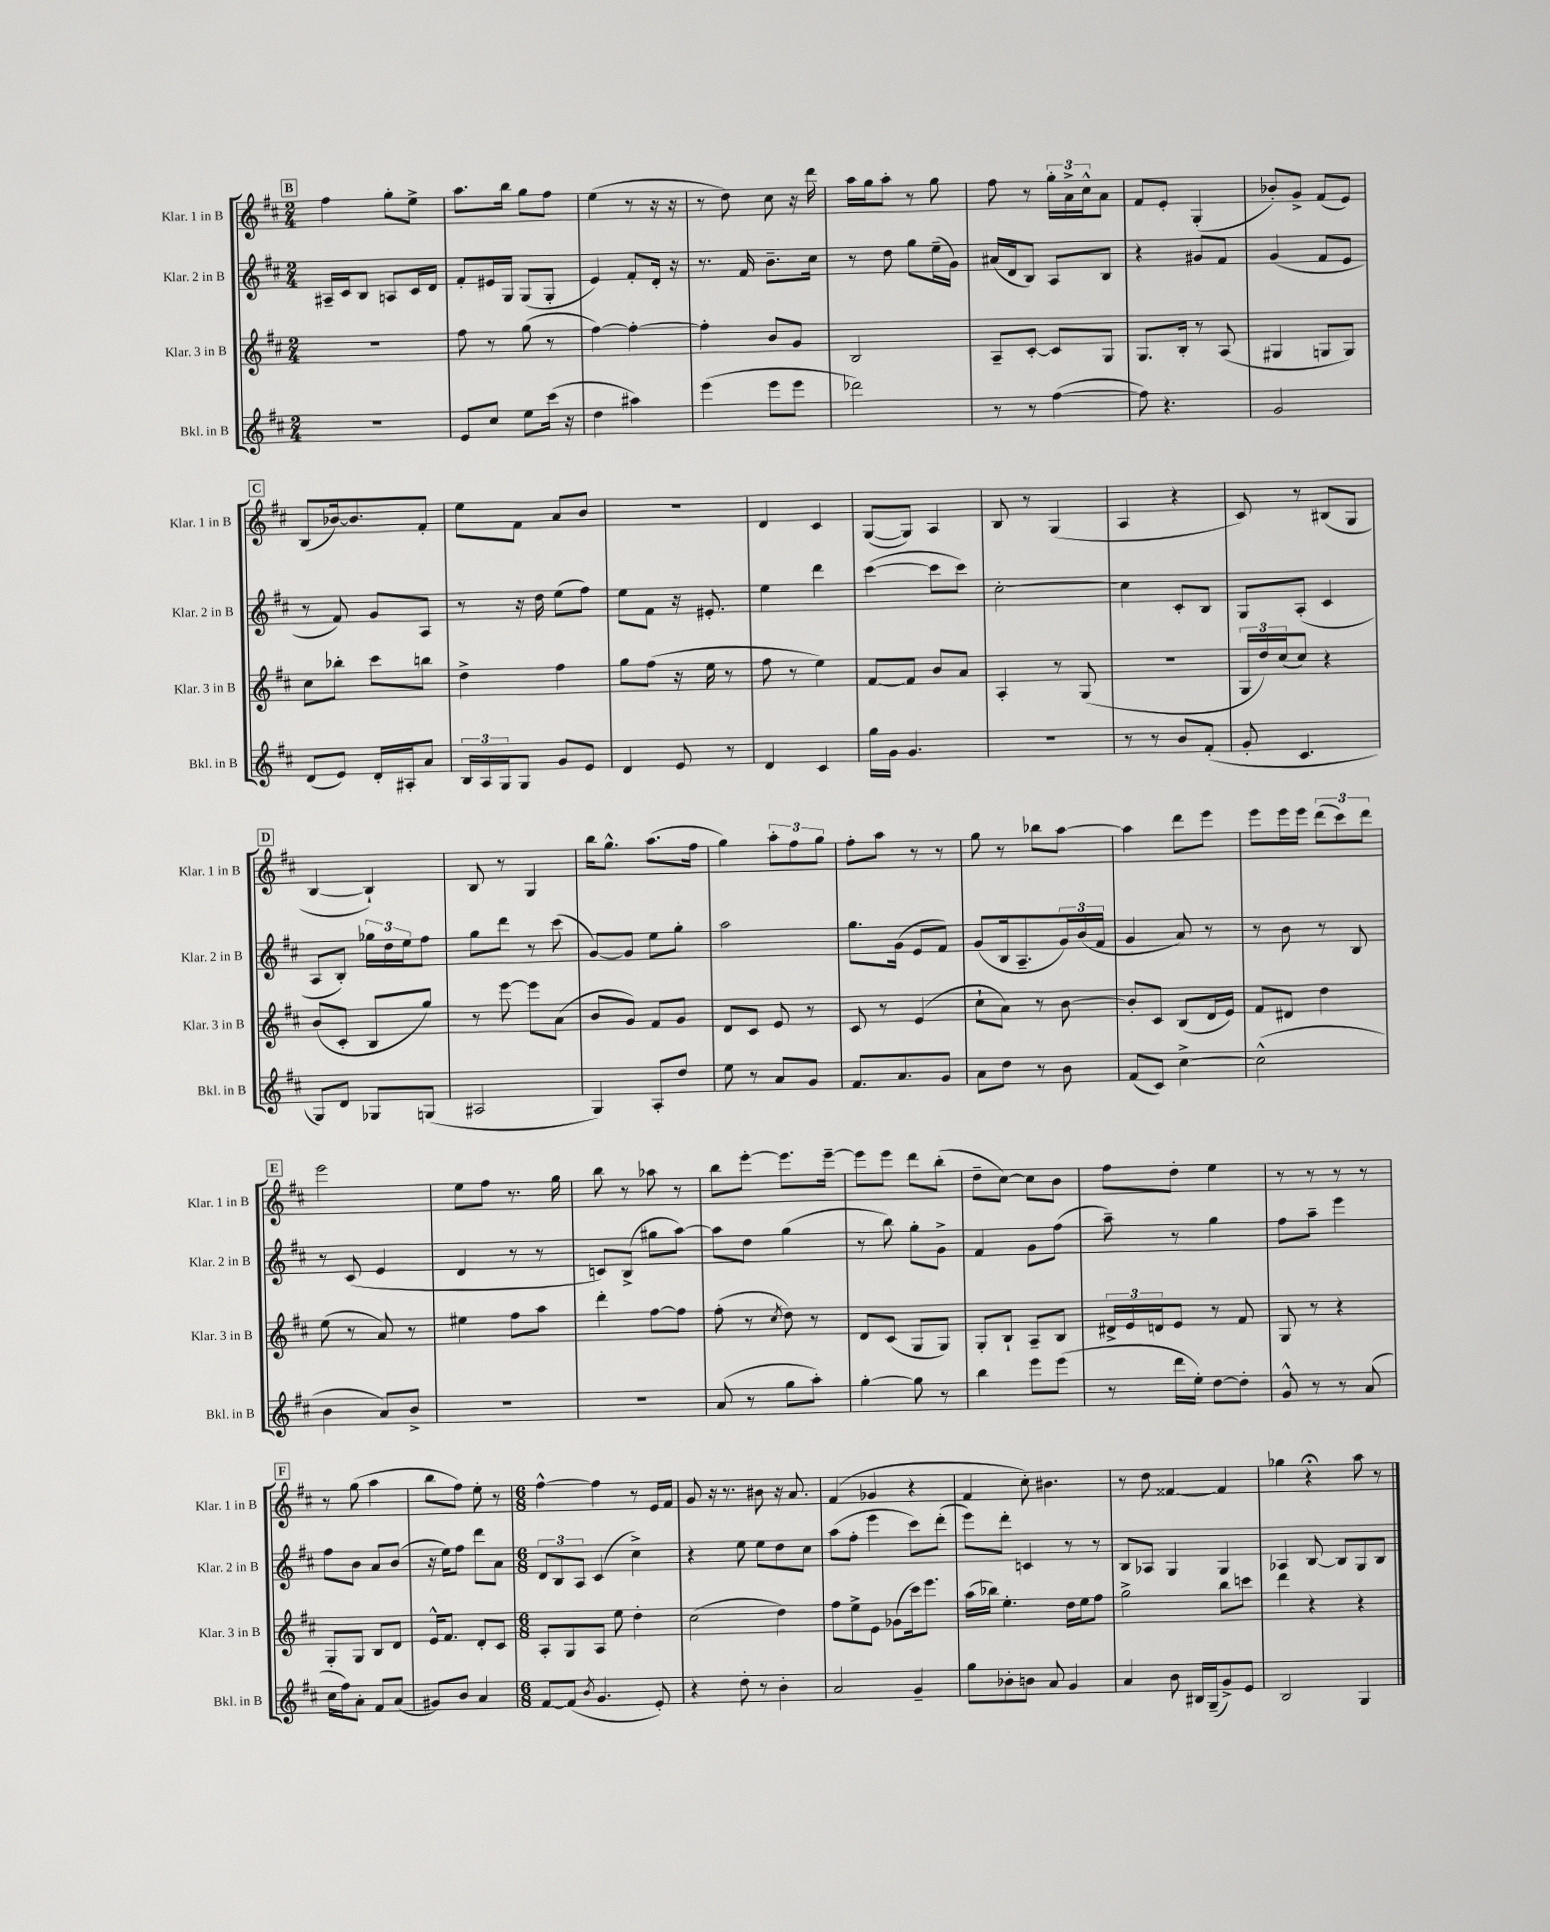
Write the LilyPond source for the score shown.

<<
\new StaffGroup <<
\new Staff = "s0" \with { instrumentName = "Klar. 1 in B" shortInstrumentName = "Klar. 1 in B" } {
    \clef treble \key d \major \numericTimeSignature \time 2/4
    \mark \markup { \box "B" } fis''4 g''8-. e''8-> |
    a''8. b''16 g''8 fis''8 |
    e''4( r8 r16 r16 |
    r8 d''8) cis''8 r16 d'''16 |
    a''16 g''16 a''8-. r8 g''8 |
    fis''8 r8 \tuplet 3/2 { g''16-. a'16-> cis''16-^ } a'8 |
    fis'8 e'8-. g4-.( |
    bes'8-.) g'8-> fis'8( e'8) |
    \mark \markup { \box "C" } b8( bes'16~) bes'8. fis'8-. |
    e''8 fis'8 a'8 b'8 |
    R2 |
    d'4 cis'4 |
    g8~( g8) a4 |
    b8 r8 g4( |
    a4 r4 |
    cis'8) r8 bis8( g8 |
    \mark \markup { \box "D" } b4~ b4-!) |
    b8 r8 g4 |
    b''16 g''8.-^ a''8.( fis''16 |
    g''4) \tuplet 3/2 { a''8-. fis''8 g''8 } |
    fis''8-. a''8 r8 r8 |
    g''8 r8 bes''8 a''8~ |
    a''4 d'''8 e'''8 |
    e'''8 e'''16 e'''16 \tuplet 3/2 { d'''8( cis'''8) d'''8 } |
    \mark \markup { \box "E" } e'''2 |
    e''8 fis''8 r8. g''16 |
    b''8 r8 aes''8 r8 |
    b''8 e'''8~-. e'''8. e'''16~-- |
    e'''8 e'''8 d'''8 b''8-.( |
    d''8-- cis''8~) cis''8 b'8 |
    fis''8 d''8-. e''4 |
    r8 r8 r8 r8 |
    \mark \markup { \box "F" } r8 g''8( a''4 |
    b''8 fis''8) e''8-. r8 |
    \numericTimeSignature \time 6/8 fis''4~-^ fis''4 r8 e'16 fis'16 |
    g'8 r16 r8. bis'8 r16 a'8. |
    fis'4( ges'4 r4 |
    fis'4 cis''8-.) bis'4. |
    r8 d''8 fisis'4~ fisis'4 |
    ges''4 r4\fermata a''8 r8 \bar "|." |
}
\new Staff = "s1" \with { instrumentName = "Klar. 2 in B" shortInstrumentName = "Klar. 2 in B" } {
    \clef treble \key d \major \numericTimeSignature \time 2/4
    \mark \markup { \box "B" } ais16-- cis'16 b8 a8 cis'16 d'16 |
    fis'8-. eis'16 g16 g8( g8-. |
    e'4) fis'8-. d'16-. r16 |
    r8. fis'16 b'8.-- cis''16 |
    r8 d''8 g''8 e''16--( g'16) |
    ais'16( d'16 b8) a8 b8 |
    r4 gis'8 fis'8 |
    g'4( fis'8 e'8 |
    \mark \markup { \box "C" } r8 fis'8) g'8 a8 |
    r8 r16 d''16 e''8( fis''8) |
    e''8 fis'8 r16 eis'8.-. |
    e''4 d'''4 |
    cis'''4~( cis'''8 cis'''8) |
    cis''2~-. |
    cis''4 cis'8-. b8 |
    g8 a8-.( cis'4 |
    \mark \markup { \box "D" } a8 b8-.) \tuplet 3/2 { ges''16 d''16 e''16 } fis''8 |
    g''8 d'''8 r8 cis'''8( |
    g'8~) g'8 e''8 g''8-. |
    a''2 |
    g''8. g'16( e'8 fis'8) |
    g'8( b16 a8.-- \tuplet 3/2 { g'16) b'16( fis'16 } |
    g'4 a'8) r8 |
    r8 b'8 r8 b8 |
    \mark \markup { \box "E" } r8 cis'8( e'4 |
    d'4 r8 r8 |
    c'8) b8->( gis''8 a''8~) |
    a''8 d''8 g''4( |
    r8 b''8) g''8-. g'8-> |
    fis'4 g'8 fis''8( |
    a''8--) r8 g''4 |
    fis''8 a''8-- e'''4 |
    \mark \markup { \box "F" } fis''8 b'8 a'8 b'8( |
    r16 e''16) fis''8 d'''8 a'8 |
    \numericTimeSignature \time 6/8 \tuplet 3/2 { d'8 b8 a8 } cis'4( cis''4->) |
    r4 e''8 e''8 d''8 cis''8 |
    a''8( fis''8-. e'''4 cis'''8) d'''8-.( |
    e'''8) d'''8-. c'4 r8 r8 |
    b8 aes8 g4 g4 |
    aes4 b8~ b8 g8 b8 \bar "|." |
}
\new Staff = "s2" \with { instrumentName = "Klar. 3 in B" shortInstrumentName = "Klar. 3 in B" } {
    \clef treble \key d \major \numericTimeSignature \time 2/4
    \mark \markup { \box "B" } r2 |
    fis''8 r8 g''8( r8 |
    fis''4~) fis''4~-. |
    fis''4-. b'8 g'8 |
    b2 |
    a8-- cis'8~-. cis'8 g8 |
    g8. b16-. r8 a8( |
    gis4 g8 g8) |
    \mark \markup { \box "C" } cis''8 bes''8-. cis'''8 b''8 |
    d''4-> fis''4 |
    g''8 fis''8( r16 e''16 r8 |
    fis''8 r8 e''4) |
    fis'8~ fis'8 b'8 a'8 |
    a4-. r8 g8( |
    R2 |
    \tuplet 3/2 { g16 d''16) cis''16( } cis''8) r4 |
    \mark \markup { \box "D" } b'8( cis'8-. b8 g''8) |
    r8 e'''8~ e'''8 a'8( |
    b'8 g'8) fis'8 g'8 |
    d'8 cis'8 e'8 r8 |
    cis'8 r8 e'4( |
    cis''8-! a'8) r8 b'8~ |
    b'8-. cis'8 b8( d'16 e'16) |
    fis'8 dis'8 d''4 |
    \mark \markup { \box "E" } e''8( r8 a'8) r8 |
    eis''4 fis''8 a''8 |
    d'''4-. fis''8~ fis''8 |
    fis''8-.( r8 \acciaccatura { cis''8 } d''8) r8 |
    d'8 cis'8( g8 g8) |
    g8-. b8-! a8-- b8 |
    \tuplet 3/2 { dis'16-> e'16 d'16 } e'8 r8 fis'8 |
    g8 r8 r4 |
    \mark \markup { \box "F" } g8-. g8 b8 d'8 |
    e'16-^ fis'8. d'8-. cis'8 |
    \numericTimeSignature \time 6/8 a8-. g8 a8 e''8 d''4-. |
    cis''2( d''4) |
    fis''8 e''8-> e'8 ges'8( cis'''16) e'''8. |
    a''16( bes''16) e''4.-. d''16 e''16 fis''8 |
    g''2-> b''8 c'''8 |
    d'''4 r4 r4 \bar "|." |
}
\new Staff = "s3" \with { instrumentName = "Bkl. in B" shortInstrumentName = "Bkl. in B" } {
    \clef treble \key d \major \numericTimeSignature \time 2/4
    \mark \markup { \box "B" } R2 |
    e'8 cis''8 e''8 cis'''16( r16 |
    d''4 ais''4) |
    e'''4( e'''8 e'''8 |
    des'''2) |
    r8 r8 fis''4~( |
    fis''8) r4. |
    g'2 |
    \mark \markup { \box "C" } d'8( e'8) d'16-. ais16-. a'8 |
    \tuplet 3/2 { b16 a16 g16 } g8 g'8 e'8 |
    d'4 e'8 r8 |
    d'4 cis'4 |
    g''16 g'16 g'4. |
    R2 |
    r8 r8 b'8 fis'8-.( |
    g'8-. cis'4. |
    \mark \markup { \box "D" } g8) d'8 ges8 g8( |
    ais2 |
    g4) a8-. d''8 |
    e''8 r8 a'8 g'8 |
    fis'8. a'8. g'8 |
    a'8 d''8 r8 b'8 |
    fis'8( cis'8) cis''4~-> |
    cis''2-^( |
    \mark \markup { \box "E" } b'4 a'8) b'8-> |
    R2 |
    R2 |
    a'8( r8 g''8 a''8-.) |
    g''4~-. g''8 r8 |
    b''4 e'''8 e'''8( |
    r8 d'''16 e''16-.) d''8~ d''8-. |
    g'8-^ r8 r8 a'8( |
    \mark \markup { \box "F" } cis''16 fis''16) a'8-. fis'8 a'8( |
    gis'8) b'8 a'4 |
    \numericTimeSignature \time 6/8 fis'8~ fis'8( \acciaccatura { b'8 } g'4. e'8-.) |
    r4 d''8-. r8 b'4-. |
    a'2 g'4-- |
    g''8 bes'8-. b'8 a'8 g'4 |
    a'4 b'8 bis16 g16--( g'8->) e'8 |
    b2 g4 \bar "|." |
}
>>
>>
